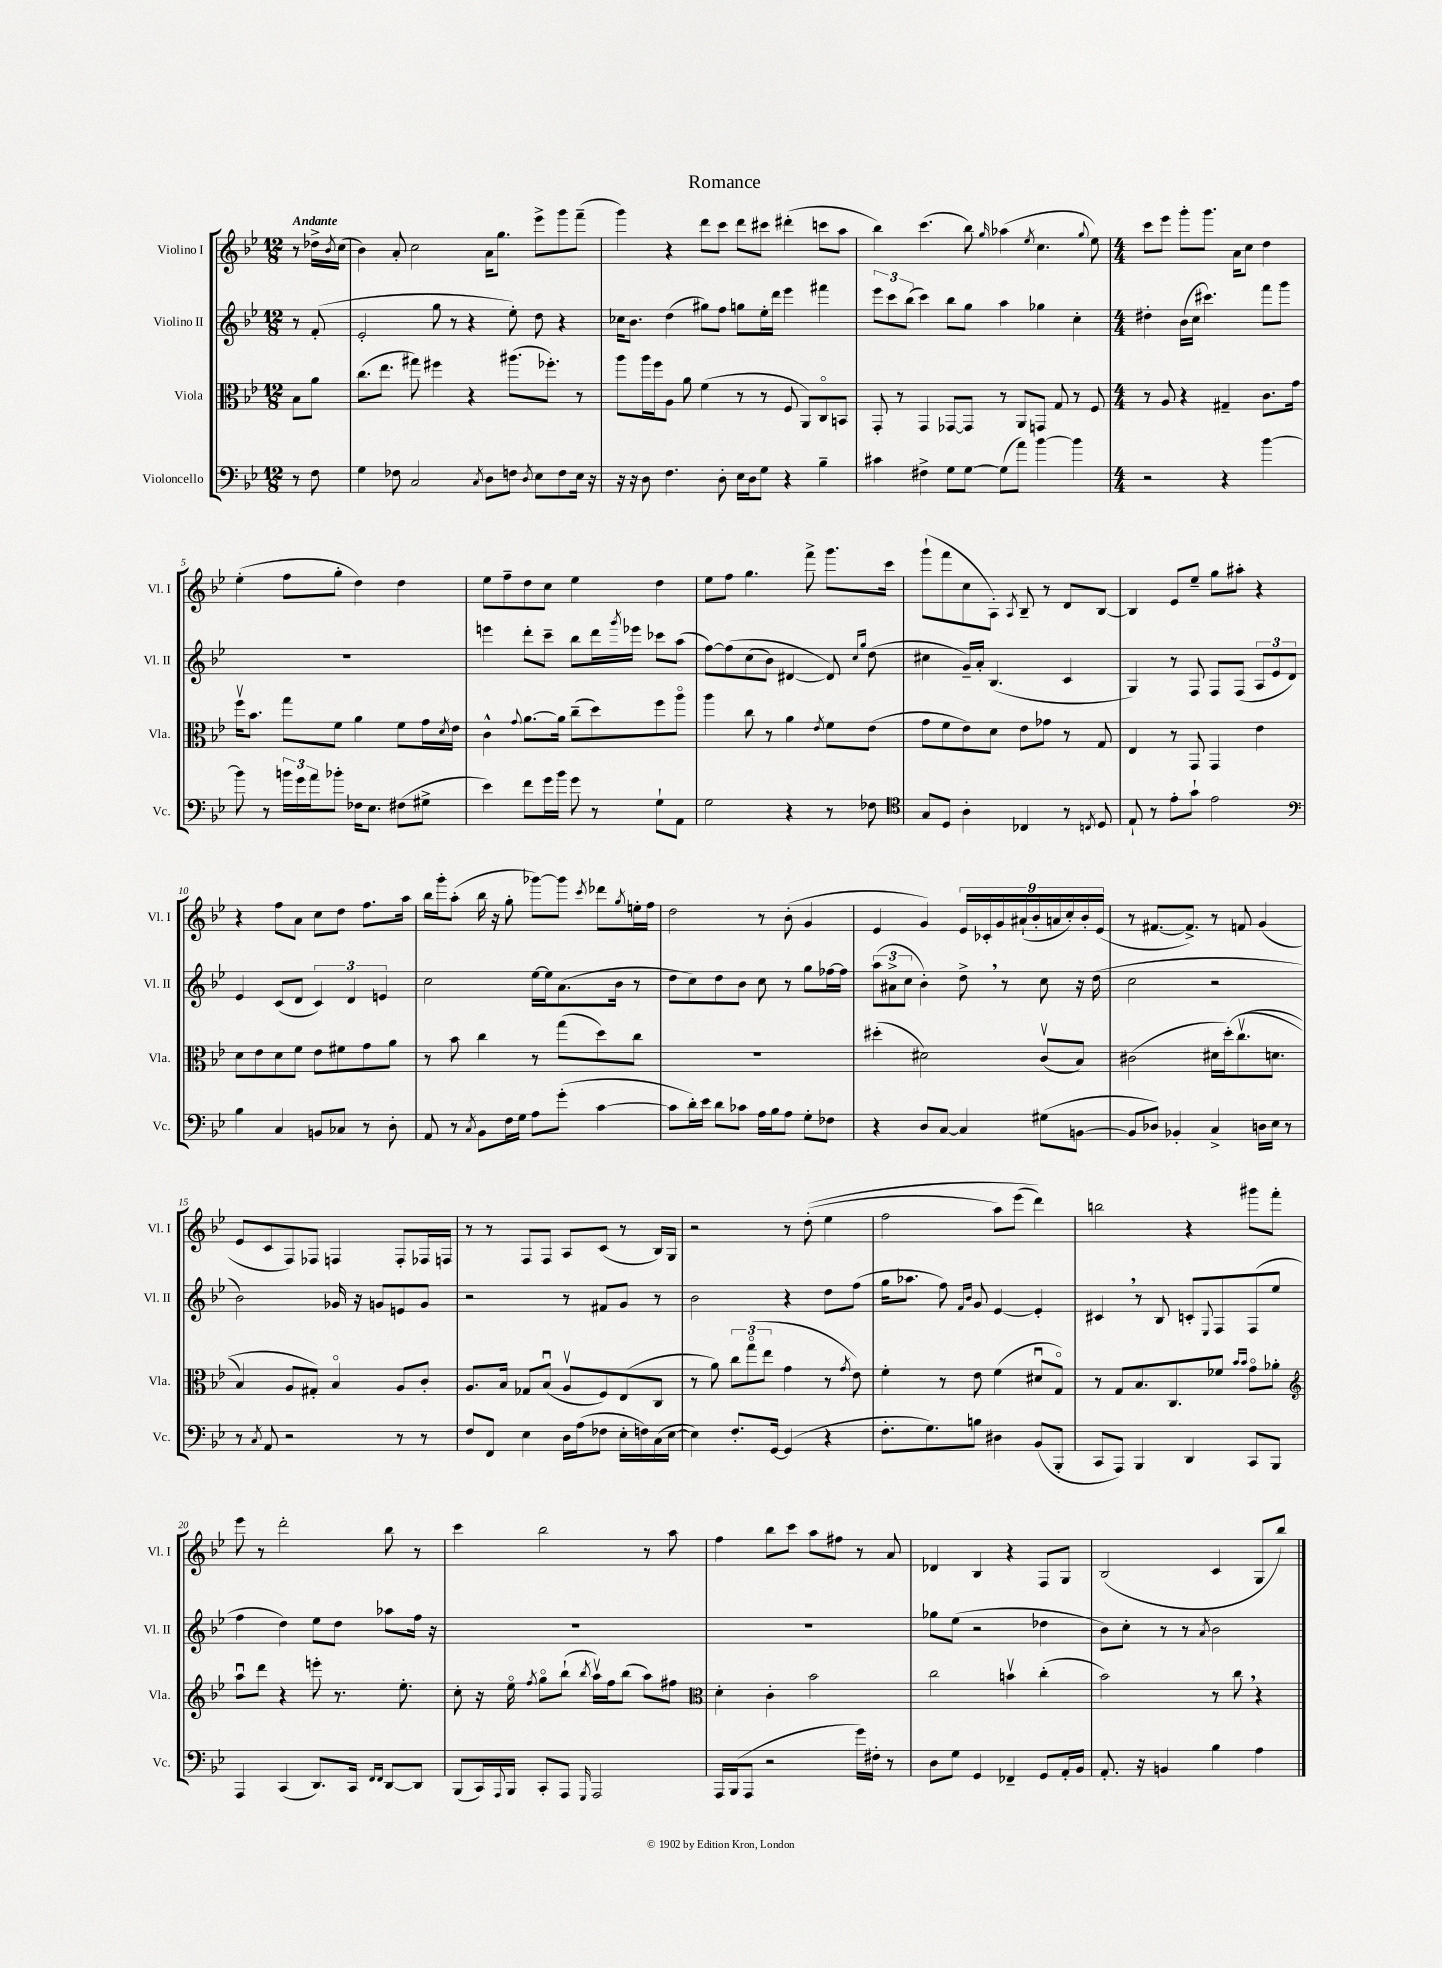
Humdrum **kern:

**kern	**kern	**kern	**kern
*staff4	*staff3	*staff2	*staff1
*clefF4	*clefC3	*clefG2	*clefG2
*k[b-e-]	*k[b-e-]	*k[b-e-]	*k[b-e-]
*M12/8	*M12/8	*M12/8	*M12/8
8r	8B-	8r	8r
8F	8a	(8f'	16dd-^
.	.	.	8qb-
.	.	.	(16cc
=	=	=	=
4G	(8.cc	2e-'	4b-)
.	8.ee-	.	.
8F-	.	.	8a'
2C	8gg#)	.	2cc
.	4ff#	8gg	.
.	.	8r	.
.	4r	4r	.
8qC	.	.	.
8D	.	.	16a
.	.	.	8.gg
8F	(8.aa#	8ee-')	.
8qD	.	.	.
8E-	.	8dd	8eee-^
.	8.ff-')	.	.
8F	.	4r	8ggg
16E-	8r	.	(8fff~
16r	.	.	.
=	=	=	=
16r	8aa	16cc-	4ggg)
16r	.	8.b-	.
8D	16aa	.	.
.	16ff	.	.
4.F	8A	(4dd	4r
.	8a	.	.
.	(4f	8gg#)	8ddd
8D'	.	8ff	8ccc
16E-	8r	8gg	8ddd
16D	.	.	.
8G	8r	16ee-'	8ccc#
.	.	16ddd	.
4r	8F	4eee-	(4ddd#'
.	8AA)	.	.
4B-~	8Co	4fff#	8ccc
.	8BB	.	8aa
=	=	=	=
4c#	8GG'	12eee-	4bb-)
.	.	12ccc	.
.	8r	.	.
.	.	(12bb-	.
4F#^	4GG	4ccc)	(4.ccc
8G	[8GG-	8bb-	.
[8G	8GG-]	8gg	8bb-)
.	.	.	16qqgg
(8G]	8r	4aa	(4aa-
8a)	8AA	.	.
.	.	.	8qee-
[4b-	8GG	4gg-	4.cc
.	8G	.	.
4b-]	8r	4cc'	.
.	.	.	8qqgg
.	8F	.	8ee-)
=	=	=	=
*M4/4	*M4/4	*M4/4	*M4/4
2r	8r	4dd#'	8ccc
.	8A	.	8eee-
.	4r	(16b-	8ggg'
.	.	16cc	.
.	.	4.ccc#)	8.ggg
4r	4G#~	.	.
.	.	.	16a
.	.	.	8cc
[4b-	8.c	8fff	4dd
.	.	8ggg	.
.	16g	.	.
=	=	=	=
8b-]	16ffv	1r	(4ee-'
.	8.b-	.	.
8r	.	.	.
24b	8gg	.	8ff
24g	.	.	.
24a	.	.	.
8b-'	8f	.	8gg'
16F-	4a	.	4dd)
8.E-	.	.	.
(8F#	8f	.	4dd
8G#^	16g	.	.
.	8qd	.	.
.	16e-	.	.
=	=	=	=
4e-)	4c^^	4eee	8ee-
.	.	.	8ff~
.	8qqg	.	.
8f	[8.a	8ddd'	8dd
16g	.	8ccc~	8cc
16b-	16a]	.	.
8g	(8cc~	8bb-	4ee-
8r	8dd)	16ddd	.
.	.	8qggg	.
.	.	16eee-	.
8G`	8ff	8ccc-	4dd
8AA	8aao	(8aa	.
=	=	=	=
2G	4aa	[8ff)	8ee-
.	.	&(8ff]	8ff
.	8cc	(8cc	4.gg
.	8r	8b-)	.
4r	4a	[4d#	.
.	.	.	8fff^
.	8qe-	.	.
8r	8f	8d#]&)	8.ggg
.	.	16qqcc	.
.	.	16qqgg	.
8F-	(8e-	(8dd	.
.	.	.	16ccc
=	=	=	=
*clefC4	*	*	*
8G	8g	4cc#	(8ggg`
8D	8f	.	8fff
4A'	8e-)	16g~)	8cc
.	.	16a'	.
.	8d	(4.B-	8A')
.	.	.	8qA
4C-	8e-	.	8B-~
.	8g-	.	8r
8r	8r	4c	8d
8qC	.	.	.
8D	8G	.	[8B-
=	=	=	=
8E-`	4E-	4G)	4B-]
8r	.	.	.
8e-'	8r	8r	8e-
8g`	8GG	8F	8ee-~
2e-	4GG	8F	8gg
.	.	(8F	8aa#'
.	4e-	12A	4r
.	.	12e-	.
.	.	12d)	.
=	=	=	=
*clefF4	*	*	*
4B-	8d	4e-	4r
.	8e-	.	.
4C	8d	(8c	8ff
.	8f	8d	8a
8BB	8e-	6c)	8cc
8C-	8f#	.	8dd
.	.	6d	.
8r	8g	.	8.ff
.	.	6e	.
8D'	8a	.	.
.	.	.	16aa
=	=	=	=
8AA	8r	2cc	16bb-
.	.	.	16ggg'
8r	8b-	.	(8aa'
8qC	.	.	.
8BB-	4cc	.	16bb-
.	.	.	16r
16F	.	.	8gg'
16G	.	.	.
8A	8r	[16ee-	[8ggg-)
.	.	16ee-]	.
(8g'	(8gg	(8.a	8ggg-]
.	.	.	8qccc
[4c	8dd)	.	8ddd-
.	.	16b-	.
.	.	.	8qgg
.	8cc	8r	16ee'
.	.	.	16ff
=	=	=	=
8c]	1r	8dd	2dd
16d')	.	8cc)	.
16e-	.	.	.
8d	.	8dd	.
8c-	.	8b-	.
16A	.	8cc	8r
16B-	.	.	.
8A	.	8r	(8b-'
8G'	.	8gg	4g
8F-	.	[16ff-	.
.	.	16ff-]	.
=	=	=	=
4r	(4dd#'	(12aa	4e-
.	.	12a#^	.
.	.	12cc	.
8D	2d#)	4b-')	4g)
[8C	.	.	.
4C]	.	8dd^	18e-
.	.	.	18c-'
.	.	.	18g
.	.	8r	.
.	.	.	(18a#`
.	.	.	18b-'
(8G#	(8cv	8cc	.
.	.	.	18a
.	.	.	18cc')
[8BB	8B-)	16r	.
.	.	.	18b-'
.	.	(16dd	.
.	.	.	(18e-
=	=	=	=
8BB]	(2c#	2cc	8r
8D-)	.	.	[8.f#
4BB-'	.	.	.
.	.	.	8.f#^])
4C^	16d#	2r	8r
.	&(16dd')	.	.
.	(8.ccv	.	8f
16D	.	.	(4g
16E-	8.d	.	.
8r	.	.	.
=	=	=	=
8r	4B-)	2b-)	8e-
8qC	.	.	.
8AA	.	.	8c
2r	8A	.	8F)
.	8G#'&)	.	8F-
.	4B-o	16g-	4F
.	.	16r	.
.	.	8g	.
8r	8A	8e	8F'
8r	8c'	8g	16F-
.	.	.	16F
=	=	=	=
8F	8.A	2r	8r
8FF	.	.	8r
.	16B-	.	.
4E-	8G-	.	8F
.	(8B-u	.	8F
16D	8Av	8r	8A
(16A	.	.	.
8F-	8F)	8f#	(8c
16E-'	(8E-	8g	8r
16F)	.	.	.
(16C	8C	8r	16B-)
[16E-	.	.	16G
=	=	=	=
4E-])	8r	2b-	2r
.	8a)	.	.
8.F'	12cc	.	.
.	(12ggo	.	.
.	12ee-	.	.
[16GG	.	.	.
(4GG]	4g	4r	8r
.	.	.	&((8dd'
4r	8r	8dd	4ee-
.	8qg	.	.
.	8e-)	(8ff	.
=	=	=	=
8.F'	4f'	16gg	2ff
.	.	8.aa-	.
8.G)	.	.	.
.	8r	8ff)	.
.	.	16qqf	.
.	.	16qqb-	.
8B	8e-	8g	.
4D#	(4f	[4e-	8aa)
.	.	.	(8eee-
(8BB-	8d#u	4e-']	4ddd)&)
8BBB-'	8Go)	.	.
=	=	=	=
8CC	8r	4c#	2bb
8AAA)	8G	.	.
4BBB-	8.B-	8r	.
.	.	8B-	.
.	8.C	.	.
4DD	.	8c'	4r
.	.	8qqE-	.
.	8f-	8F	.
.	16qqb-	.	.
.	16qqb-	.	.
8CC	8go	(8F	8ggg#
8BBB-	8a-'	8ee-	8fff'
=	=	=	=
*	*clefG2	*	*
4AAA	8aau	4ff	8eee-
.	8ddd	.	8r
(4CC	4r	4dd)	2ddd'
8.DD)	8eee'	8ee-	.
.	8.r	8dd	.
16CC	.	.	.
16qqFF	.	.	.
16qqFF	.	.	.
[8DD	.	8aa-	8bb-
.	8.ee-'	.	.
8DD]	.	16ff	8r
.	.	16r	.
=	=	=	=
(8BBB-	8cc'	1r	4ccc
16CC)	16r	.	.
8qqAAA	.	.	.
16BBB-	16ee-o	.	.
.	8qff	.	.
8CC'	8ggo	.	2bb-
8AAA	(8bb-`	.	.
16qqGGG	8qbb-	.	.
2AAA	16aav)	.	.
.	16ff	.	.
.	(8bb-	.	.
.	8aa)	.	8r
.	8ff#	.	8aa
=	=	=	=
*	*clefC3	*	*
16AAA	4d'	1r	4ff
(16BBB-	.	.	.
8AAA	.	.	.
2r	4c'	.	8bb-
.	.	.	8ccc
.	2b-	.	8aa
.	.	.	8ff#
16g)	.	.	8r
16F#'	.	.	.
8r	.	.	8a
=	=	=	=
8D	2cc	8gg-	4d-
8G	.	(8ee-	.
4GG	.	2r	4B-
4FF-~	4bv	.	4r
8GG	(4cc'	4dd-	8F
16AA'	.	.	8G
16BB-	.	.	.
=	=	=	=
8.AA'	2b-)	8b-)	(2B-
.	.	8cc'	.
16r	.	.	.
4BB	.	8r	.
.	.	8r	.
.	.	8qa	.
4B-	8r	2b-	4c
.	8cc	.	.
4A	4r	.	8G
.	.	.	8bb-)
==	==	==	==
*-	*-	*-	*-
